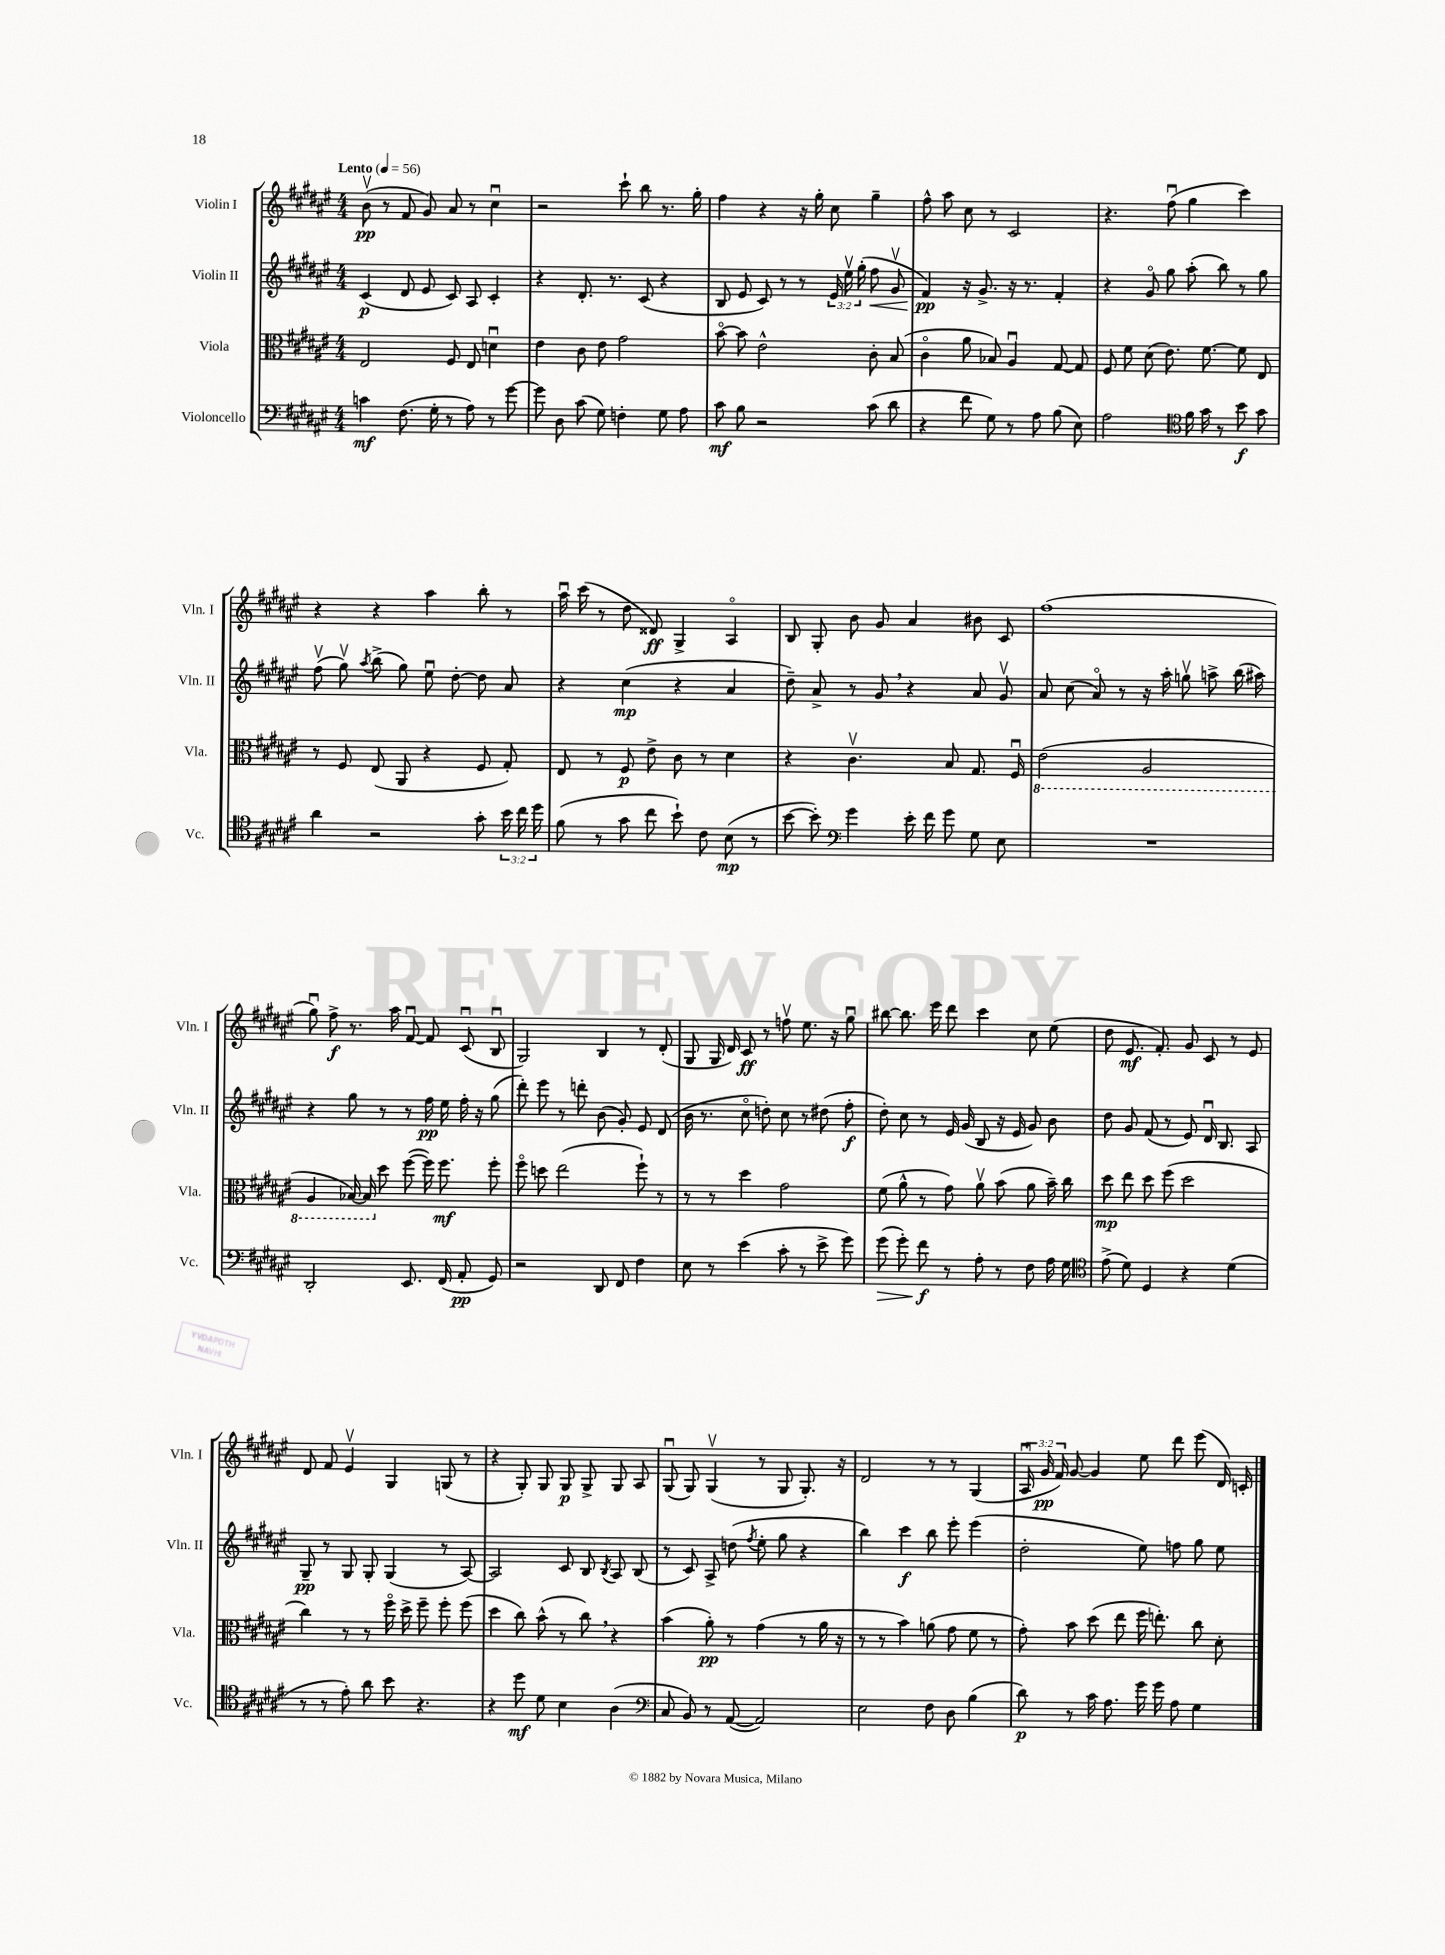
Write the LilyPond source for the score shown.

<<
\new StaffGroup <<
\new Staff = "s0" \with { instrumentName = "Violin I" shortInstrumentName = "Vln. I" } {
    \clef treble \key fis \major \numericTimeSignature \time 4/4 \override Staff.TupletNumber.text = #tuplet-number::calc-fraction-text \tempo "Lento" 4 = 56
    \autoBeamOff b'8\upbow\pp( r8 fis'8 gis'8) ais'8 r8 cis''4\downbow |
    r2 cis'''8-! b''8 r8. gis''16-. |
    fis''4 r4 r16 gis''16-. cis''8 gis''4-- |
    fis''8-^ ais''8 cis''8 r8 cis'2 |
    r4. fis''8\downbow( gis''4 cis'''4) |
    r4 r4 ais''4 b''8-. r8 |
    ais''16\downbow cis'''16( r8 dis''8 disis'8\ff) gis4-> ais4\flageolet |
    b8 gis8-. b'8 gis'8 ais'4 bis'8 cis'8 |
    fis''1( |
    gis''8\downbow) fis''8->\f r8. ais''16 fis'8~\downbow fis'8 cis'8\downbow( b8\downbow |
    gis2) b4 r8 dis'8-.( |
    gis8 gis16 dis'16) cis'8\ff r8 f''8\upbow eis''8. r16 gis''8\downbow |
    bis''8~ bis''8. eis'''16 dis'''8 cis'''4 cis''8 eis''8( |
    dis''8 eis'8.\mf fis'8.-.) gis'8 cis'8 r8 eis'8 |
    dis'8 fis'8 eis'4\upbow gis4 g8( r8 |
    r4 gis8-.) gis8 gis8\p gis8-> gis8 ais8 |
    gis8\downbow( gis8) gis4\upbow( r8 gis8 gis8.-.) r16 |
    dis'2 r8 r8 gis4( |
    \tuplet 3/2 { ais16\downbow gis'16\pp fis'16) } gis'8~ gis'4 eis''8 dis'''8 eis'''8( dis'16) c'16-. \bar "|." |
}
\new Staff = "s1" \with { instrumentName = "Violin II" shortInstrumentName = "Vln. II" } {
    \clef treble \key fis \major \numericTimeSignature \time 4/4 \override Staff.TupletNumber.text = #tuplet-number::calc-fraction-text
    \autoBeamOff cis'4\p( dis'8 eis'8 cis'8) ais8 cis'4-. |
    r4 dis'8.-. r8. cis'8( r4 |
    b8 eis'8 cis'8) r8 r8 \tuplet 3/2 { eis'16 eis''16\upbow gis''16-.( } fis''8\< gis'8\upbow |
    fis'4\pp\!) r16 gis'8.-> r16 r8. fis'4-. |
    r4 gis'8\flageolet gis''8 ais''8-.( b''8) r8 gis''8 |
    fis''8\upbow( gis''8\upbow) \acciaccatura { ais''8 } b''8->( gis''8) eis''8\downbow dis''8~-. dis''8 ais'8 |
    r4 cis''4\mp( r4 ais'4 |
    dis''8--) ais'8-> r8 gis'8 \breathe r4 ais'8 gis'8\upbow |
    ais'8 cis''8( ais'8\flageolet) r8 r16 ais''16-. g''8\upbow a''8-> b''16( ais''16) |
    r4 gis''8 r8 r8 fis''16\pp eis''16 fis''16-. r16 gis''8( |
    dis'''8-.) eis'''8 r8 d'''8-. b'8( gis'8-.) eis'8 dis'8( |
    b'16 r8. cis''8\flageolet d''8-.) cis''8 r8 dis''8( fis''8-.\f |
    dis''8-.) cis''8 r8 eis'16 gis'16( b8 r16 eis'16 gis'8) b'8 |
    dis''8 gis'8 fis'8( r8 eis'8) dis'16\downbow b8. ais8 |
    gis8--\pp r8 gis8 gis8-. gis4( r8 ais8~) |
    ais2 cis'8 b8 \acciaccatura { b8 } ais8 b8( |
    r8 cis'8) ais8-> d''8( \acciaccatura { fis''8 } eis''8-. gis''8 r4 |
    b''4) cis'''4\f b''8 eis'''8-. eis'''4( |
    dis''2-. eis''8) f''8 gis''8 eis''8 \bar "|." |
}
\new Staff = "s2" \with { instrumentName = "Viola" shortInstrumentName = "Vla." } {
    \clef alto \key fis \major \numericTimeSignature \time 4/4
    \autoBeamOff eis2 fis8 eis8 d'4\downbow |
    eis'4 cis'8 eis'8 gis'2 |
    b'8~\flageolet b'8 eis'2-^ cis'8-. b8( |
    cis'4\flageolet ais'8 bes8) ais4\downbow gis8~ gis8 |
    fis8 fis'8 dis'8( eis'8.) fis'8.~ fis'8 eis8 |
    r8 fis8 eis8( ais,8 r4 fis8 gis8-.) |
    eis8 r8 fis8\p eis'8-> cis'8 r8 dis'4 |
    r4 cis'4.\upbow b8 gis8. fis16\downbow |
    \ottava #-1 eis2( ais,2 |
    ais,4 bes,16~) bes,16 \ottava #0 dis''8 fis''8~( fis''16) fis''8.\mf fis''8-. |
    fis''8\flageolet d''8 eis''2( fis''8-!) r8 |
    r8 r8 dis''4 gis'2 |
    fis'8( ais'8-^ r8 gis'8) ais'8\upbow b'8( ais'8 b'16--) cis''16 |
    dis''8\mp eis''8 dis''8 fis''8( dis''2 |
    cis''4) r8 r8 fis''16\flageolet dis''16-> fis''8-- fis''8-. fis''8( |
    dis''4 cis''8) b'8-^( r8 cis''8) \breathe r4 |
    b'4( ais'8-.\pp) r8 gis'4( r8 ais'16 r16 |
    r8 r8 b'4) a'8( gis'8 fis'8 r8 |
    gis'8-.) b'8 dis''8( eis''8 fis''16 e''8.-.) cis''8 dis'8-. \bar "|." |
}
\new Staff = "s3" \with { instrumentName = "Violoncello" shortInstrumentName = "Vc." } {
    \clef bass \key fis \major \numericTimeSignature \time 4/4 \override Staff.TupletNumber.text = #tuplet-number::calc-fraction-text
    \autoBeamOff c'4\mf fis8.( gis16-. r8 ais8) r8 gis'8~ |
    gis'8 dis8 cis'8( gis8) f4-. gis8 ais8 |
    cis'8\mf b8 r2 cis'8( dis'8 |
    r4 fis'8 gis8) r8 ais8 b8( eis8) |
    ais2 \clef tenor fis'16 gis'16 r8 b'8\f gis'8 |
    ais'4 r2 gis'8-. \tuplet 3/2 { b'16 cis''16 dis''16 } |
    fis'8( r8 gis'8 cis''8 b'8-!) cis'8 b8\mp( r8 |
    b'8~ b'8-.) \clef bass gis'4 eis'16-. fis'16 gis'8 gis8 eis8 |
    R1 |
    dis,2-. eis,8. fis,16( ais,8-.\pp gis,8) |
    r2 dis,8 fis,8 fis4 |
    eis8 r8 eis'4( cis'8-. r8 eis'8-> gis'8) |
    gis'8\>( gis'8-.) fis'8\f\! r8 ais8-. r8 fis8 ais16 gis16 |
    \clef tenor eis'8->( dis'8) dis4 r4 dis'4( |
    r8 r8 eis'8-.) ais'8 b'8 r4. |
    r4 dis''8\mf dis'8 b4 ais4( |
    \clef bass cis8 b,8) r8 ais,8~( ais,2) |
    eis2 fis8 dis8 b4( |
    dis'8\p) r8 cis'16 ais8. gis'16 gis'16 ais8 gis4 \bar "|." |
}
>>
>>
\layout { \context { \Score \remove "Bar_number_engraver" } }
